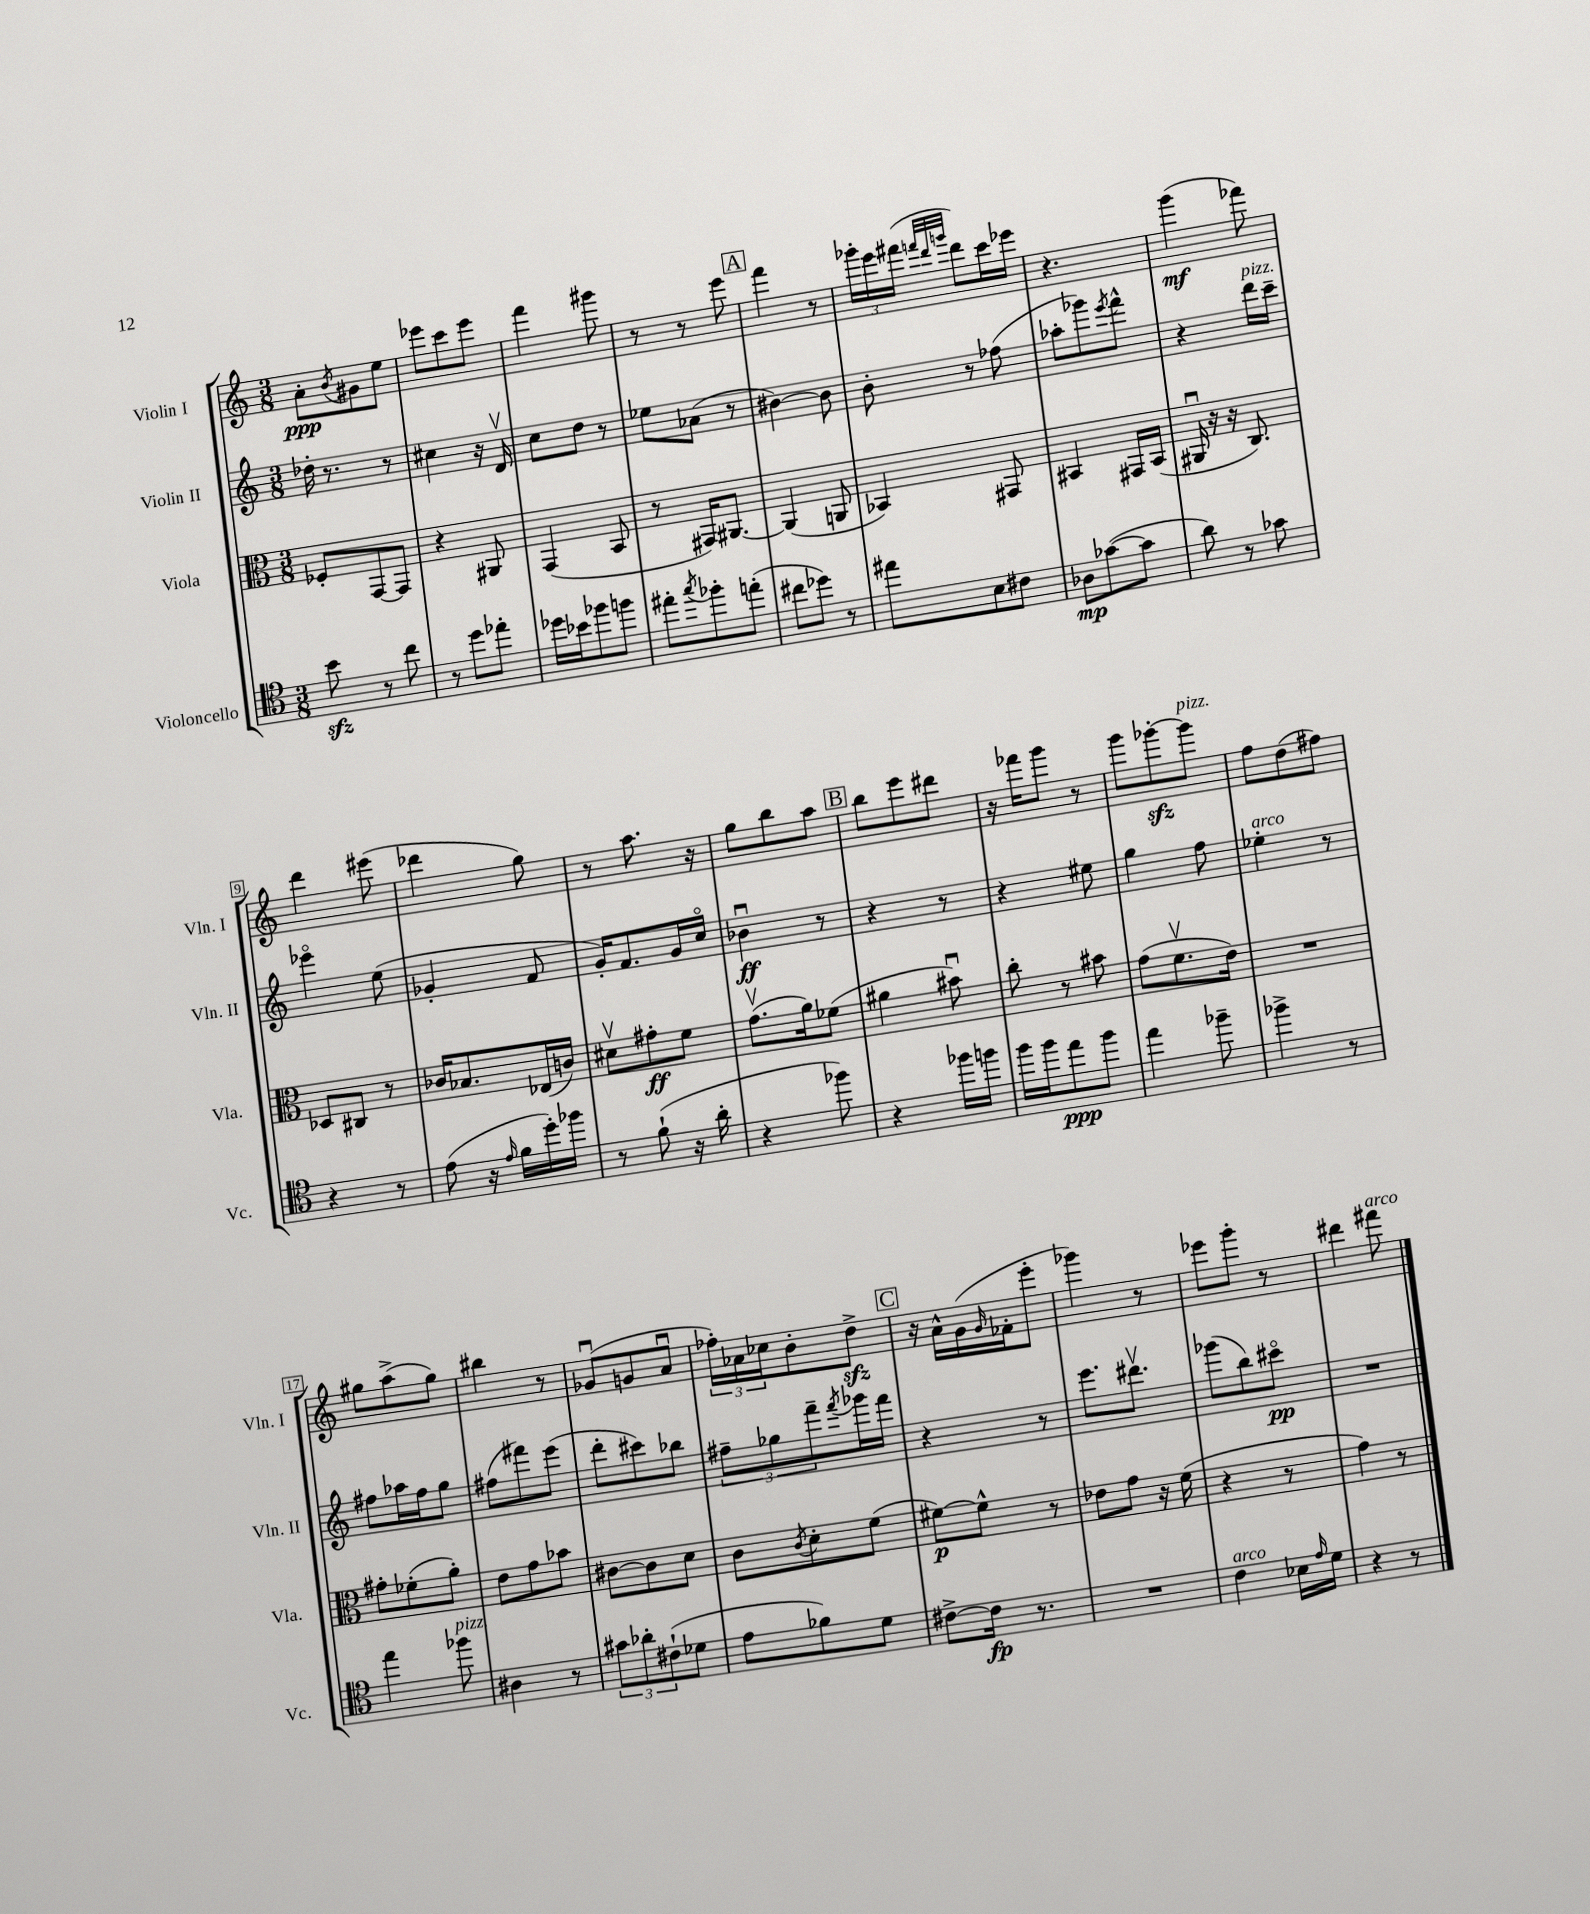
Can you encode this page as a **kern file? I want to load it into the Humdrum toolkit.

**kern	**dynam	**kern	**dynam	**kern	**dynam	**kern	**dynam
*part4	*part4	*part3	*part3	*part2	*part2	*part1	*part1
*staff4	*staff4	*staff3	*staff3	*staff2	*staff2	*staff1	*staff1
*I"Violoncello	*	*I"Viola	*	*I"Violin II	*	*I"Violin I	*
*I'Vc.	*	*I'Vla.	*	*I'Vln. II	*	*I'Vln. I	*
*clefC4	*	*clefC3	*	*clefG2	*	*clefG2	*
*k[]	*	*k[]	*	*k[]	*	*k[]	*
*M3/8	*	*M3/8	*	*M3/8	*	*M3/8	*
=1	=1	=1	=1	=1	=1	=1	=1
8bzz\	.	8F-X'/L	.	16dd-X'\	.	8a'\L	ppp
.	.	.	.	8.r	.	.	.
.	.	.	.	.	.	8qb/	.
8r	.	[8GG/	.	.	.	8g#X\	.
8cc\	.	8GG/J]	.	8r	.	8ee\J	.
=2	=2	=2	=2	=2	=2	=2	=2
8r	.	4r	.	4cc#X\	.	8eee-X\L	.
8dd\L	.	.	.	.	.	8ccc\	.
8ee-X'\J	.	8AA#X/	.	16r	.	8eee-\J	.
.	.	.	.	16dv/	.	.	.
=3	=3	=3	=3	=3	=3	=3	=3
16dd-X\LL	.	(4GG/	.	8cc\L	.	4fff\	.
16b-X\J	.	.	.	.	.	.	.
8ff-X\	.	.	.	8dd\J	.	.	.
8ffn\J	.	8BB/	.	8r	.	8ggg#X\	.
=4	=4	=4	=4	=4	=4	=4	=4
8ee#X'\L	.	8r	.	8ee-X\L	.	8r	.
8qgg/	.	.	.	.	.	.	.
8ff-X'\	.	16GG#X/KL)	.	(8a-X\J	.	8r	.
.	.	[8.AA#X/J	.	.	.	.	.
(8een'\J	.	.	.	8r	.	8eee\	.
!!LO:REH:place=s1:t=A
=5	=5	=5	=5	=5	=5	=5	=5
8cc#X\L	.	(4AA#/]	.	[4b#X\)	.	4fff\	.
8dd-X\J)	.	.	.	.	.	.	.
8r	.	8AAn/	.	8b#\]	.	8r	.
=6	=6	=6	=6	=6	=6	=6	=6
8ee#X\L	.	4BB-X/)	.	8b'\	.	24ggg-X'\LL	.
.	.	.	.	.	.	24eee\	.
.	.	.	.	.	.	(24fff#X\JJ	.
.	.	.	.	.	.	32qqfffn/LLL	.
.	.	.	.	.	.	32qqddd/	.
.	.	.	.	.	.	32qqgggn/JJJ	.
8B\	.	.	.	8r	.	8ddd\L)	.
8c#X\J	.	8GG#X/	.	(8ff-X\	.	16ccc\L	.
.	.	.	.	.	.	16eee-X\JJ	.
=7	=7	=7	=7	=7	=7	=7	=7
8A-X\L	mp	4BB#X/	.	8aa-X'\L	.	4.r	.
([8g-X\	.	.	.	8ggg-X\)	.	.	.
.	.	.	.	8qeee/	.	.	.
8g-\J]	.	16GG#X/LL	.	8fff^^\J	.	.	.
.	.	(16BB#/JJ	.	.	.	.	.
=8	=8	=8	=8	=8	=8	=8	=8
8a\)	.	16AA#Xu/	.	4r	.	(4ggg\	mf
.	.	16r	.	.	.	.	.
8r	.	16r	.	.	.	.	.
.	.	8.C/)	.	.	.	.	.
!	!	!	!	!LO:TX:a:i:t=pizz.	!	!	!
8g-X\	.	.	.	16ddd\LL	.	8fff-X\)	.
.	.	.	.	16ccc~\JJ	.	.	.
!!LO:LB:g=z
=9	=9	=9	=9	=9	=9	=9	=9
4r	.	8D-X/L	.	4eee-X\	.	4ddd\	.
.	.	8C#X/J	.	.	.	.	.
8r	.	8r	.	(8ee\	.	(8eee#X\	.
=10	=10	=10	=10	=10	=10	=10	=10
(8e\	.	16c-X/KL	.	4g-X'/	.	4ddd-X\	.
.	.	8.B-X/	.	.	.	.	.
16r	.	.	.	.	.	.	.
16qqe/	.	.	.	.	.	.	.
16f\LL	.	.	.	.	.	.	.
16dd'\)	.	(16E-X/L	.	8f/	.	8gg\)	.
16ff-X\JJ	.	16cn/JJ)	.	.	.	.	.
=11	=11	=11	=11	=11	=11	=11	=11
8r	.	8d#Xv\L	.	16g'/KL)	.	8r	.
.	.	.	.	8.f/	.	.	.
(8f`\	.	8g#X'\	ff	.	.	8.aa\	.
16r	.	8f\J	.	16g/L	.	.	.
16a'\	.	.	.	16cc/JJ	.	16r	.
=12	=12	=12	=12	=12	=12	=12	=12
4r	.	(8.gv\L	.	4b-Xu\	ff	8gg\L	.
.	.	.	.	.	.	8bb\	.
.	.	16a\k)	.	.	.	.	.
8ff-X\)	.	(8f-X\J	.	8r	.	8aa\J	.
!!LO:REH:place=s1:t=B
=13	=13	=13	=13	=13	=13	=13	=13
4r	.	4a#X\	.	4r	.	8bb\L	.
.	.	.	.	.	.	8eee\	.
16ff-X\LL	.	8b#Xu\)	.	8r	.	8ddd#X\J	.
16ffn\JJ	.	.	.	.	.	.	.
=14	=14	=14	=14	=14	=14	=14	=14
16ff\LL	.	8cc'\	.	4r	.	16r	.
16ff\J	.	.	.	.	.	16fff-X\KL	.
8ee\	ppp	8r	.	.	.	8ggg\J	.
8ff\J	.	8b#X\	.	8ee#X\	.	8r	.
=15	=15	=15	=15	=15	=15	=15	=15
4ee\	.	(8g\L	.	4gg\	.	8ggg\L	.
.	.	8.fv\	.	.	.	[8ggg-Xzz'\	.
!	!	!	!	!	!	!LO:TX:a:i:t=pizz.	!
8ff-X~\	.	.	.	8ff\	.	8ggg-\J]	.
.	.	16e\Jk)	.	.	.	.	.
=16	=16	=16	=16	=16	=16	=16	=16
!	!	!	!	!LO:TX:a:i:t=arco	!	!	!
4ff-X^\	.	4.r	.	4ee-X'\	.	8ff\L	.
.	.	.	.	.	.	(8dd\	.
8r	.	.	.	8r	.	8ff#X\J)	.
!!LO:LB:g=z
=17	=17	=17	=17	=17	=17	=17	=17
4ee\	.	8g#X'\L	.	8ff#X\L	.	8gg#X\L	.
.	.	(8f-X'\	.	16aa-X\L	.	(8aa^\	.
.	.	.	.	16ff#\J	.	.	.
!LO:TX:a:i:t=pizz.	!	!	!	!	!	!	!
8ff-X\	.	8a'\J)	.	8gg\J	.	8gg#\J)	.
=18	=18	=18	=18	=18	=18	=18	=18
4A#X\	.	8e\L	.	(8ff#X\L	.	4bb#X\	.
.	.	8g\	.	8fff#X\)	.	.	.
8r	.	8b-X\J	.	(8eee\J	.	8r	.
=19	=19	=19	=19	=19	=19	=19	=19
12g#X\L	.	[8c#X\L	.	8ddd'\L	.	(8g-Xu/L	.
12a-X'\	.	.	.	.	.	.	.
.	.	8c#\]	.	8ccc#X\)	.	8gn/	.
(12c#X`\	.	.	.	.	.	.	.
8d-X\J	.	8d\J	.	8bb-X\J	.	8au/J	.
=20	=20	=20	=20	=20	=20	=20	=20
8e\L	.	8c\L	.	12ff#X~\L	.	24ff-X'\LL)	.
.	.	.	.	.	.	24a-X\	.
.	.	.	.	12gg-X\	.	24cc-X\J	.
.	.	8qc/	.	.	.	.	.
8f-X\)	.	8d'\	.	.	.	8b'\	.
.	.	.	.	12fff~\	.	.	.
.	.	.	.	8qfff/	.	.	.
8d\J	.	(8f\J	.	16ggg-X\L	.	8ddzz^\J	.
.	.	.	.	16fff\JJ	.	.	.
!!LO:REH:place=s1:t=C
=21	=21	=21	=21	=21	=21	=21	=21
[8c#X^\L	.	[8f#X\L)	p	4r	.	16r	.
.	.	.	.	.	.	16a^^\LL	.
16c#\Jk]	fp	8f#^^\J]	.	.	.	(16g\	.
.	.	.	.	.	.	16qqg/	.
8.r	.	.	.	.	.	16f-X'\J	.
.	.	8r	.	8r	.	8eee'\J	.
=22	=22	=22	=22	=22	=22	=22	=22
4.r	.	8e-X\L	.	8.eee\L	.	4ggg-X\)	.
.	.	8g\J	.	.	.	.	.
.	.	.	.	8.ddd#Xv\J	.	.	.
.	.	16r	.	.	.	8r	.
.	.	(16f\	.	.	.	.	.
=23	=23	=23	=23	=23	=23	=23	=23
!LO:TX:a:i:t=arco	!	!	!	!	!	!	!
4c\	.	4r	.	(8ggg-X\L	.	8eee-X\L	.
.	.	.	.	8bb\)	.	8ggg'\J	.
16B-X\LL	.	8r	.	8ccc#X\J	pp	8r	.
16qqe/	.	.	.	.	.	.	.
16d\JJ	.	.	.	.	.	.	.
=24	=24	=24	=24	=24	=24	=24	=24
4r	.	4g\)	.	4.r	.	4ddd#X\	.
!	!	!	!	!	!	!LO:TX:a:i:t=arco	!
8r	.	8r	.	.	.	8fff#X\	.
==	==	==	==	==	==	==	==
*-	*-	*-	*-	*-	*-	*-	*-
